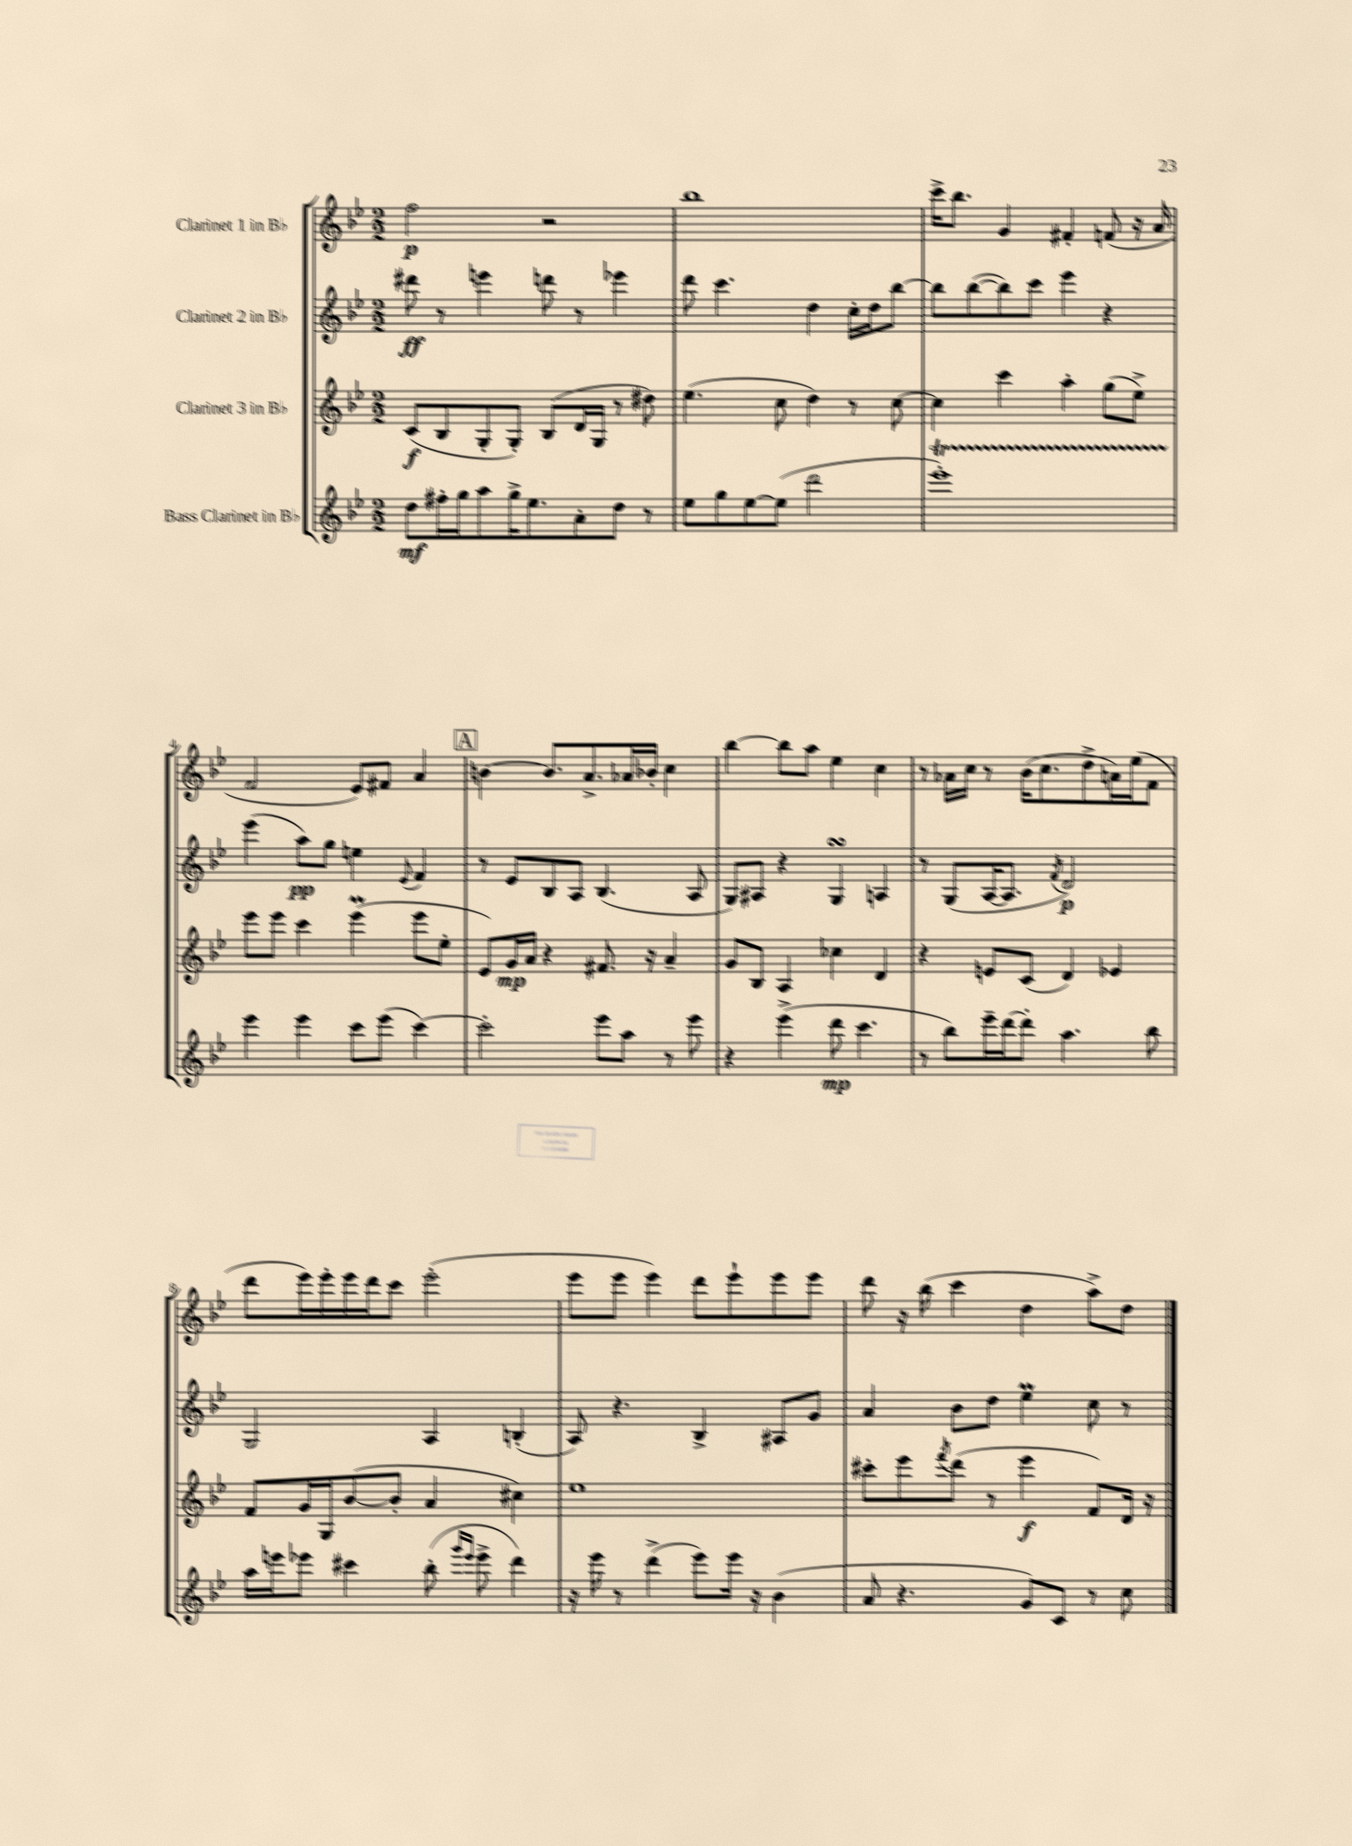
<<
\new StaffGroup <<
\new Staff = "s0" \with { instrumentName = "Clarinet 1 in Bb" } {
    \clef treble \key bes \major \numericTimeSignature \time 2/2
    f''2\p r2 |
    bes''1 |
    c'''16-> bes''8. g'4 fis'4-. f'8( r16 a'16 |
    f'2 ees'8) fis'8 a'4 |
    \mark \markup { \box "A" } b'4~ b'8. a'8.-> aes'16 bes'16-. c''4 |
    bes''4~ bes''8 a''8 ees''4 c''4 |
    r8 aes'16 c''16 r8 bes'16( c''8. d''8-> a'16) ees''16( f'8 |
    d'''8 ees'''16) ees'''16-. ees'''16 d'''16 c'''8 ees'''2-.( |
    ees'''8 ees'''8 ees'''4) d'''8 ees'''8-! ees'''8 ees'''8 |
    d'''8 r16 bes''16( c'''4 d''4 a''8->) d''8 \bar "|." |
}
\new Staff = "s1" \with { instrumentName = "Clarinet 2 in Bb" } {
    \clef treble \key bes \major \numericTimeSignature \time 2/2
    dis'''8\ff r8 e'''4 d'''8 r8 ees'''4 |
    d'''8 c'''4. d''4 c''16-. d''16 bes''8~ |
    bes''8 bes''8~( bes''8) c'''8 ees'''4 r4 |
    ees'''4( a''8\pp) g''8 e''4 \appoggiatura { ees'8 } f'4 |
    \mark \markup { \box "A" } r8 ees'8 bes8 a8 bes4.( a8 |
    g8) ais8 r4 g4\turn a4 |
    r8 g8( a16~ a8. \acciaccatura { f'8 } d'2\p) |
    g2 a4 b4-.( |
    a8) r4. bes4-> ais8 g'8 |
    a'4 bes'8 d''8 ees''4\prall c''8 r8 \bar "|." |
}
\new Staff = "s2" \with { instrumentName = "Clarinet 3 in Bb" } {
    \clef treble \key bes \major \numericTimeSignature \time 2/2
    c'8\f( bes8 g8-. g8-.) bes8( d'16 g16 r8 dis''8) |
    ees''4.( c''8 d''4) r8 c''8~ |
    c''4 c'''4 a''4-. g''8( ees''8->) |
    ees'''8 ees'''8 c'''4 ees'''4\prall( ees'''8 ees''8-. |
    \mark \markup { \box "A" } ees'8) g'16\mp a'16 r4 fis'8. r16 a'4-- |
    g'8 bes8 a4 ces''4 d'4 |
    r4 e'8 c'8( d'4) ees'4 |
    f'8 g'16 g16 bes'8~( bes'8-. a'4 cis''4) |
    ees''1 |
    cis'''8-. ees'''8 \acciaccatura { f'''8 } d'''8( r8 ees'''4\f f'8) d'16 r16 \bar "|." |
}
\new Staff = "s3" \with { instrumentName = "Bass Clarinet in Bb" } {
    \clef treble \key bes \major \numericTimeSignature \time 2/2
    d''8\mf fis''16-. g''16 a''8 g''16-> ees''8. a'8-. d''8 r8 |
    ees''8 g''8 ees''8~ ees''8( d'''2 |
    ees'''1-.\startTrillSpan) |
    ees'''4\stopTrillSpan ees'''4 c'''8 ees'''8( c'''4~) |
    \mark \markup { \box "A" } c'''2-. ees'''8 a''8 r8 ees'''8 |
    r4 ees'''4->( d'''8\mp c'''4. |
    r8 bes''8) ees'''16-- d'''16~ d'''8-. a''4. bes''8 |
    a''16 e'''16 ees'''8 cis'''4 bes''8-.( \grace { g'''16 ees'''16 } ees'''8-> d'''4) |
    r16 ees'''16 r8 d'''4->( ees'''8) ees'''16 r16 bes'4( |
    a'8 r4. g'8) c'8 r8 c''8 \bar "|." |
}
>>
>>
